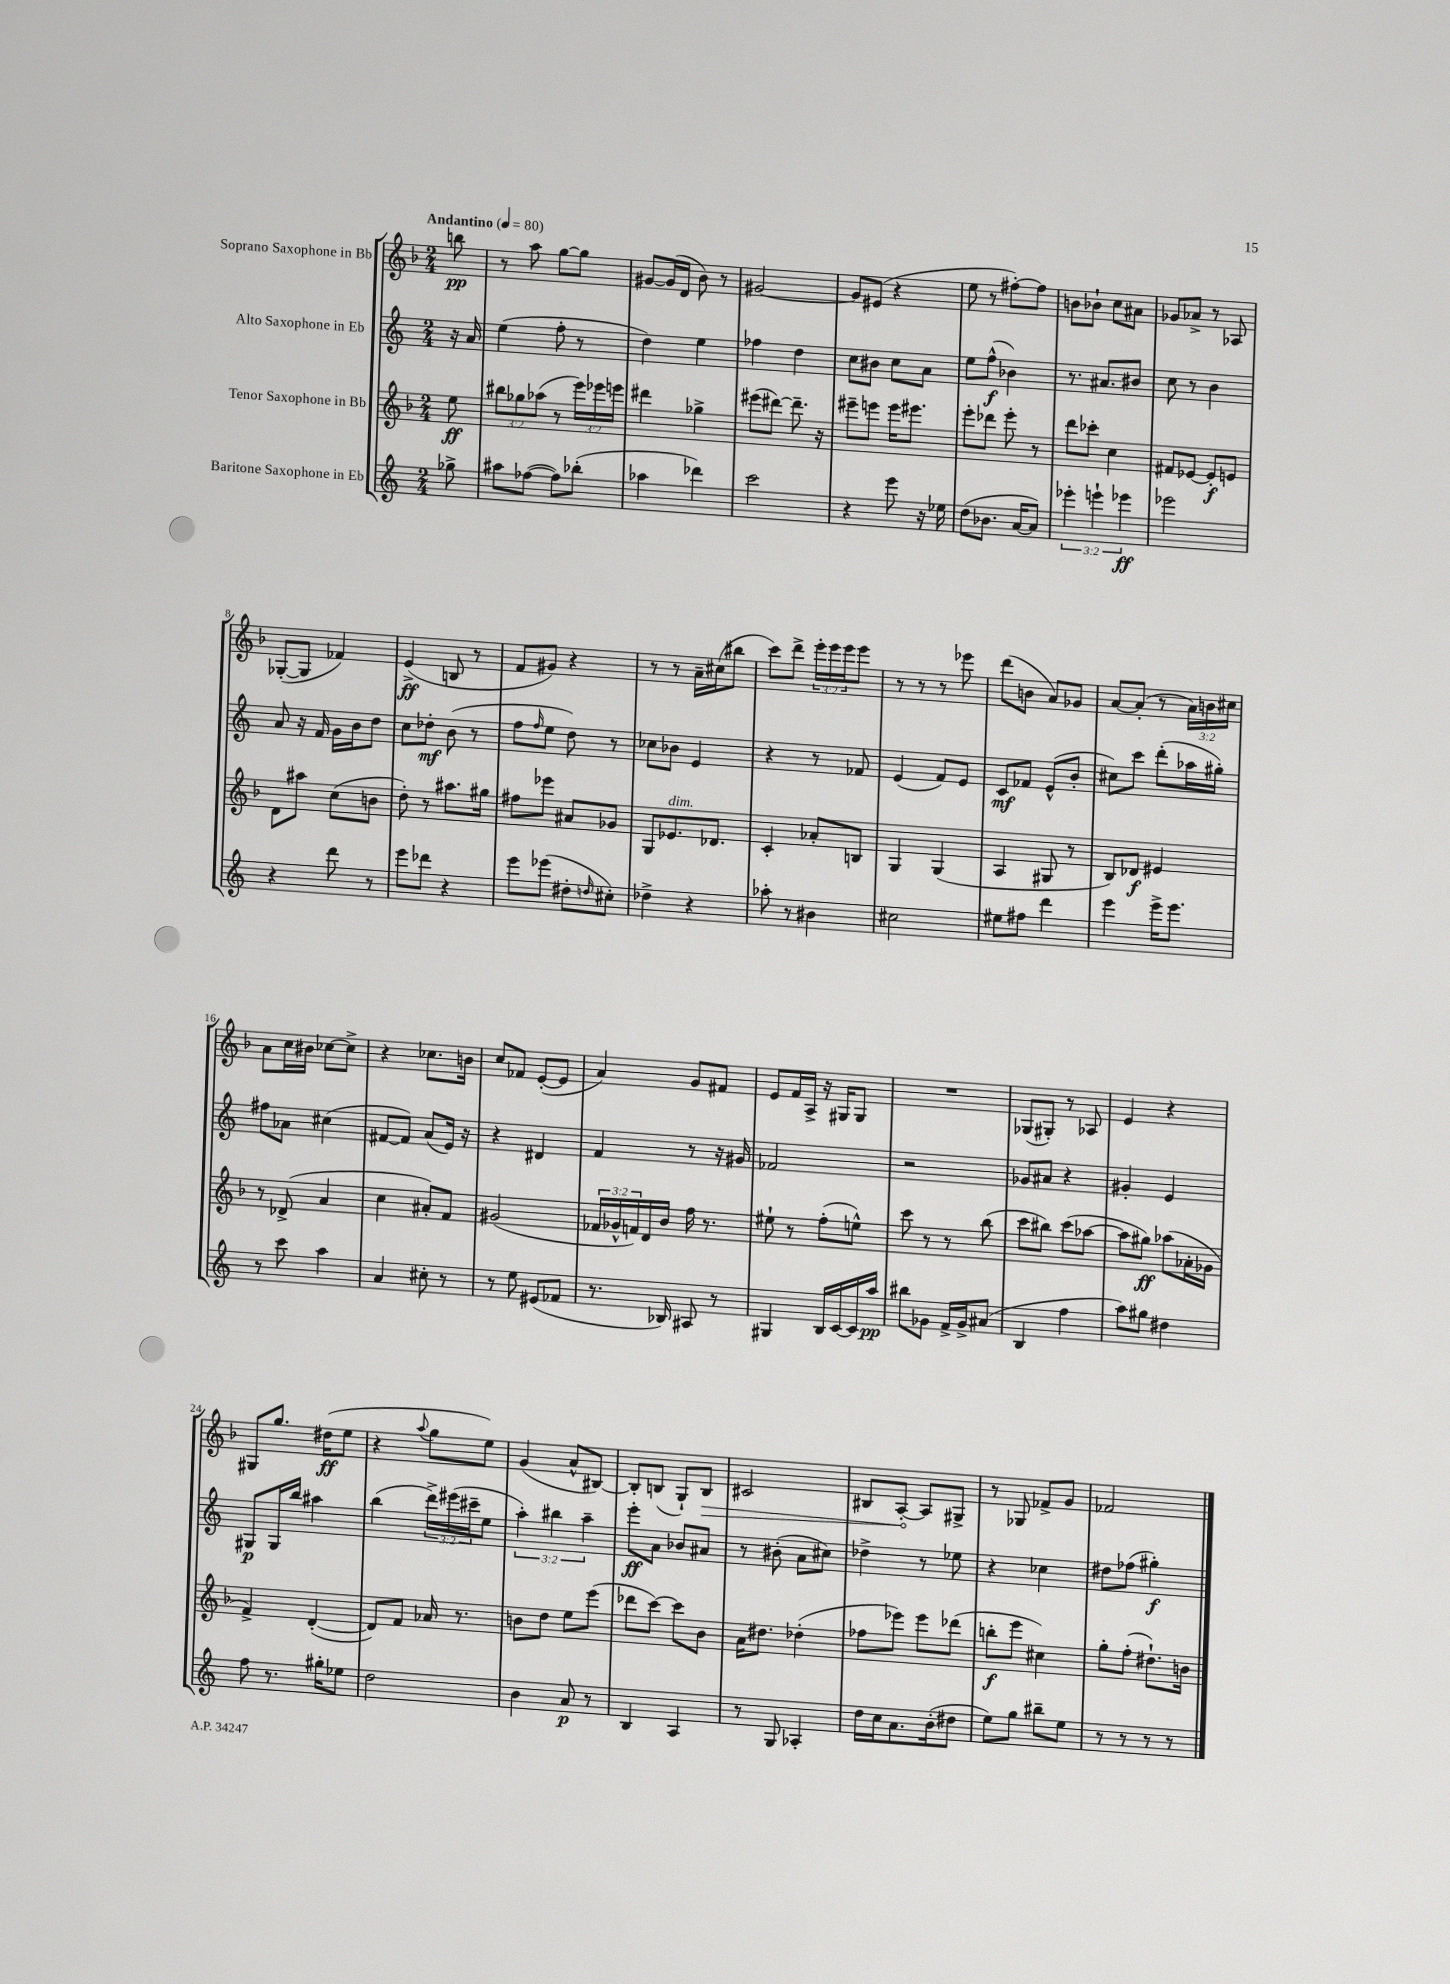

**kern	**kern	**kern	**kern
*staff4	*staff3	*staff2	*staff1
*clefG2	*clefG2	*clefG2	*clefG2
*k[]	*k[b-]	*k[]	*k[b-]
*M2/4	*M2/4	*M2/4	*M2/4
*MM80	*MM80	*MM80	*MM80
8gg-^	8ee	16r	8bb
.	.	16a	.
=	=	=	=
8aa#	12bb#	(4ee	8r
.	12gg-	.	.
([8ff-	.	.	8aa
.	(12aa-	.	.
8ff-])	8r	8ff'	[8gg
(8bb-'	24eee)	8r	8gg]
.	24eee-	.	.
.	24eee	.	.
=	=	=	=
4aa-	4ddd#	4dd)	[8g#
.	.	.	(16g#]
.	.	.	16d
4ddd-)	4gg-^	4ee	8b-)
.	.	.	8r
=	=	=	=
2ccc	(8eee#	4ff-	[2g#
.	[8ddd#)	.	.
.	8.ddd#~]	4dd	.
.	16r	.	.
=	=	=	=
4r	8eee#~	8cc	8g#]
.	8eee	8b#	(8e#
8eee	16eee	8cc	4r
.	8.eee#	.	.
16r	.	8a	.
16ee-	.	.	.
=	=	=	=
(8dd	8eee'	8ee	8ee
8.b-	8ddd-	(8ff^^	8r
.	8eee'	4b-)	[8ff#')
[16a	.	.	.
8a])	8r	.	8ff#]
=	=	=	=
6eee-'	8ddd	8.r	8b
.	8ccc-'	.	8b-`
6eee`	.	.	.
.	.	8.a#	.
.	4cc	.	8cc
6eee-	.	.	.
.	.	8b#	8a#
=	=	=	=
2eee-	8f#	8cc	8g-
.	[8e-	8r	8a-^
.	8e-']	4b	8r
.	8e	.	8A-
=	=	=	=
4r	8d	8a	([8G-'
.	8aa#	16r	8G-]
.	.	16f	.
8ddd	(8cc	16g	4f-)
.	.	16b	.
8r	8b	8dd	.
=	=	=	=
8eee	8dd')	8cc	(4e^
8ddd-	8r	8dd-'	.
4r	8.aa#	(8b	8B
.	.	8r	8r
.	16gg#	.	.
=	=	=	=
8eee	8ff#	8ff	8f
.	.	16qqff	.
(8eee-	8eee-	8ee	8g#)
8dd#'	8a#	8dd)	4r
16qqdd	.	.	.
8cc#')	8g-	8r	.
=	=	=	=
4dd-^	8G	8cc-	8r
.	8.e-	8b-	8r
4r	.	4e	16a~
.	8.d-	.	(16cc#
.	.	.	8bb#
=	=	=	=
8aa-'	4c'	4r	8ccc)
8r	.	.	8ddd^
4b#	8a-'	8r	24eee'
.	.	.	24eee
.	.	.	24eee
.	8B	8f-	8eee
=	=	=	=
2cc#	4G	(4e	8r
.	.	.	8r
.	(4G	8f)	8r
.	.	8e	8eee-
=	=	=	=
8ee#	4A	8c	(8ddd
8ff#	.	8f-	8b
4ddd	8G#	(8e^^	8a)
.	8r	8b'	8g-
=	=	=	=
4eee	8B-)	8cc#)	[8a
.	8d-	8ccc	(8a']
16eee^	4e#	(8ddd'	8r
8.eee	.	.	.
.	.	16aa-	24a)
.	.	.	24b
.	.	16gg#')	.
.	.	.	24cc#
=	=	=	=
8r	8r	8ff#	8a
8ccc	(8d-^	8a-	16cc
.	.	.	16b#
4aa	4a	(4cc#	[8cc-
.	.	.	8cc-^]
=	=	=	=
4a	4cc	[8f#	4r
.	.	8f#])	.
8cc#'	8a#')	(8a	8.cc-
8r	8f	16e)	.
.	.	16r	16b
=	=	=	=
8r	(2g#	4r	8cc
8ee	.	.	8f-
(8e#	.	4d#	([8e'
8f-	.	.	8e]
=	=	=	=
8.r	24f-	4f	4a)
.	24g-^^	.	.
.	24f)	.	.
.	16d	.	.
16B-)	16b-	.	.
8A#	16ff	8r	8g
.	8.r	.	.
8r	.	16r	8f#
.	.	16g#	.
=	=	=	=
4G#	8ee#`	2f-	8e
.	8r	.	16f
.	.	.	16A^
16B	(8ff'	.	16r
[16c	.	.	16G#
16c]	8ee^^)	.	8G#
16aa	.	.	.
=	=	=	=
8bb#	8ccc	2r	2r
8g-	8r	.	.
16f^	8r	.	.
16g-^	.	.	.
(8a#	(8bb-	.	.
=	=	=	=
4B	8ccc	8g-	(8G-
.	8bb#)	8a#	8G#')
4ff	(8ccc	4r	8r
.	[8aa-	.	8A-
=	=	=	=
8aa)	8aa-]	4g#'	4e
8gg#	8gg#)	.	.
4dd#	(8aa-	4e	4r
.	16a-'	.	.
.	16g-	.	.
=	=	=	=
8ff	4f^)	8G#	8G#
8.r	.	16G#	8.gg
.	.	16bb	.
.	([4d'	4aa#	.
16gg#'	.	.	(16dd#
8ee-	.	.	8ee
=	=	=	=
2dd	8d])	(4bb	4r
.	8f	.	.
.	.	.	8qqaa
.	16a-	24ddd^)	8gg
.	.	(24eee#	.
.	8.r	.	.
.	.	24ccc#~	.
.	.	8ee	8ee)
=	=	=	=
4b	8b	6aa')	(4g
.	8dd	.	.
.	.	6bb#	.
8a	8ee	.	8a^^
.	.	6aa~	.
8r	(8eee	.	[8B#)
=	=	=	=
4B	8ddd-	8eee'	8B#']
.	[8ccc)	8a	(8B
4A	8ccc]	8b-	8G`)
.	8b-	8a#	8B
=	=	=	=
8r	16a	8r	2c#
.	8.dd#	.	.
8G	.	(8b#'	.
4A-'	(4dd-'	8a	.
.	.	8cc#)	.
=	=	=	=
16dd	8ff-	4dd-^	8B#
16cc	.	.	.
8.a	8eee-)	.	[8A'
.	8eee-	8r	8A]
(16b'	.	.	.
8dd#	(8ddd-	8ee-	8G#^
=	=	=	=
8ee)	8bb'	4r	8r
8gg	8eee	.	8G-
8bb#~	4cc#)	4cc-	8f-^
8ee	.	.	8g
=	=	=	=
8r	8gg'	8dd#	2f-
8r	(8ff'	(8ff-	.
8r	8.dd#`)	4gg#')	.
8r	.	.	.
.	16b	.	.
==	==	==	==
*-	*-	*-	*-
